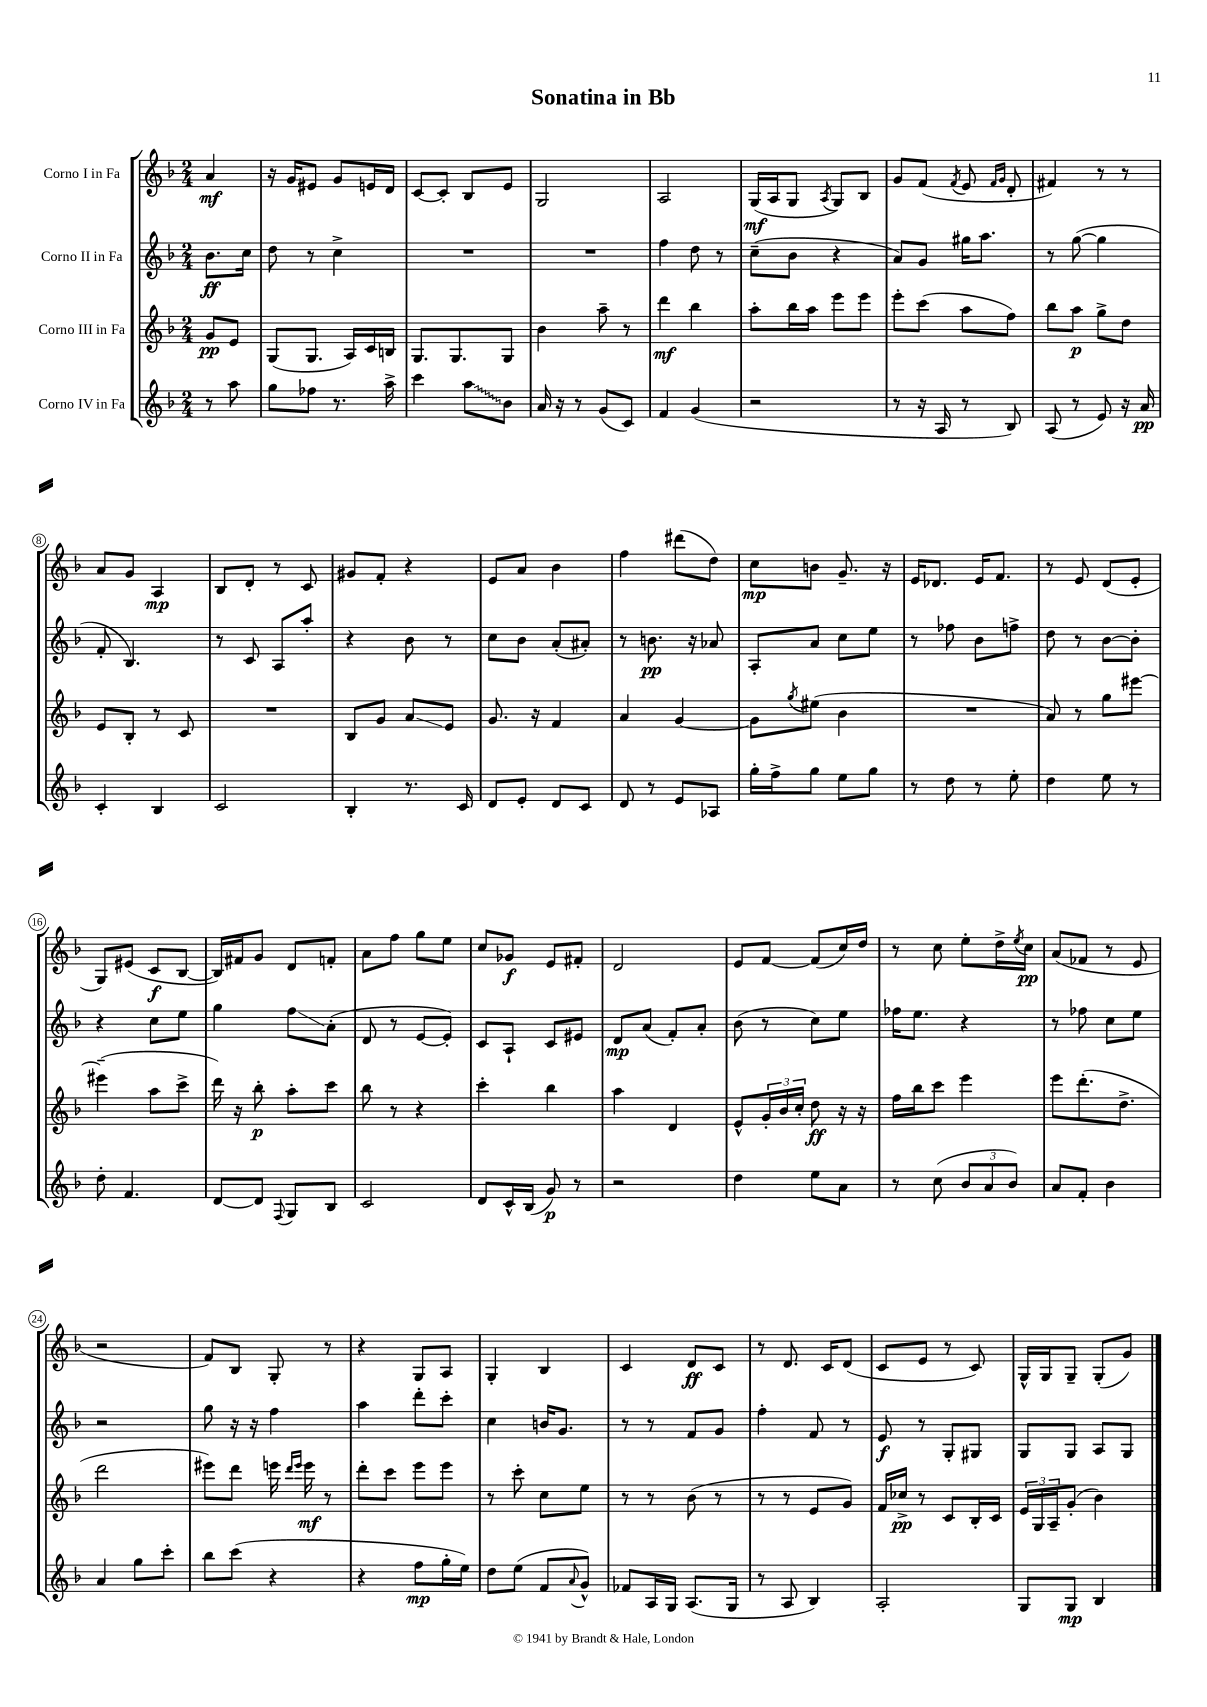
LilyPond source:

\header { title = "Sonatina in Bb" }
<<
\new StaffGroup <<
\new Staff = "s0" \with { instrumentName = "Corno I in Fa" } {
    \clef treble \key f \major \numericTimeSignature \time 2/4 \partial 4
    a'4\mf |
    r16 g'16 eis'8 g'8 e'16 d'16 |
    c'8~ c'8-. bes8 e'8 |
    g2 |
    a2 |
    g16\mf( a16 g8 \acciaccatura { a8 } g8) bes8 |
    g'8 f'8( \acciaccatura { f'8 } e'8 \grace { f'16 g'16 } d'8-. |
    fis'4) r8 r8 |
    a'8 g'8 a4\mp |
    bes8 d'8-. r8 c'8 |
    gis'8 f'8-. r4 |
    e'8 a'8 bes'4 |
    f''4 dis'''8( d''8) |
    c''8\mp b'8 g'8.-- r16 |
    e'16 des'8. e'16 f'8. |
    r8 e'8 d'8( e'8-. |
    g8) eis'8( c'8\f bes8~ |
    bes16) fis'16 g'8 d'8 f'8-. |
    a'8 f''8 g''8 e''8 |
    c''8 ges'8\f e'8 fis'8-. |
    d'2 |
    e'8 f'8~ f'8( c''16) d''16 |
    r8 c''8 e''8-. d''16-> \acciaccatura { e''8 } c''16\pp |
    a'8( fes'8 r8 e'8 |
    r2 |
    f'8) bes8 g8-. r8 |
    r4 g8 a8 |
    g4-. bes4 |
    c'4 d'8\ff c'8 |
    r8 d'8. c'16 d'8( |
    c'8 e'8 r8 c'8) |
    g16-^ g16 g8-- g8-.( g'8) \bar "|." |
}
\new Staff = "s1" \with { instrumentName = "Corno II in Fa" } {
    \clef treble \key f \major \numericTimeSignature \time 2/4 \partial 4
    bes'8.\ff c''16 |
    d''8 r8 c''4-> |
    R2 |
    R2 |
    f''4 d''8 r8 |
    c''8--( bes'8 r4 |
    a'8) g'8 gis''16 a''8. |
    r8 g''8~( g''4 |
    f'8-. bes4.) |
    r8 c'8 a8 a''8-. |
    r4 bes'8 r8 |
    c''8 bes'8 a'8-.( ais'8-.) |
    r8 b'8.\pp r16 aes'8 |
    a8-. a'8 c''8 e''8 |
    r8 fes''8 bes'8 f''8-> |
    d''8 r8 bes'8~ bes'8-. |
    r4 c''8 e''8 |
    g''4 f''8\glissando a'8-.( |
    d'8 r8 e'8~ e'8-.) |
    c'8 a8-! c'8 eis'8 |
    d'8\mp a'8( f'8-.) a'8-. |
    bes'8( r8 c''8) e''8 |
    fes''16 e''8. r4 |
    r8 fes''8 c''8 e''8 |
    r2 |
    g''8 r16 r16 f''4 |
    a''4 d'''8-. c'''8-. |
    c''4 b'16 g'8. |
    r8 r8 f'8 g'8 |
    f''4-. f'8 r8 |
    e'8\f r8 g8-. gis8 |
    g8 g8 a8 g8 \bar "|." |
}
\new Staff = "s2" \with { instrumentName = "Corno III in Fa" } {
    \clef treble \key f \major \numericTimeSignature \time 2/4 \partial 4
    g'8\pp e'8 |
    g8( g8. a16) c'16 b16 |
    g8. g8. g8 |
    bes'4 a''8-- r8 |
    d'''4\mf bes''4 |
    a''8-. bes''16 a''16 e'''8 e'''8 |
    e'''8-. c'''8( a''8 f''8) |
    bes''8 a''8\p g''8-> d''8 |
    e'8 bes8-. r8 c'8 |
    R2 |
    bes8 g'8 a'8\glissando e'8 |
    g'8. r16 f'4 |
    a'4 g'4~ |
    g'8 \acciaccatura { g''8 } eis''8( bes'4 |
    R2 |
    a'8) r8 g''8 eis'''8~ |
    eis'''4--( a''8 c'''8-> |
    d'''16) r16 bes''8-.\p a''8-. c'''8 |
    bes''8 r8 r4 |
    c'''4-. bes''4 |
    a''4 d'4 |
    e'8-^ \tuplet 3/2 { g'16-. bes'16 c''16-. } d''8\ff r16 r16 |
    f''16 bes''16 c'''8 e'''4 |
    e'''8 d'''8.-.( d''8.-> |
    d'''2 |
    eis'''8) d'''8 e'''16 \grace { d'''16 e'''16 } e'''16\mf r8 |
    d'''8-. c'''8 e'''8 e'''8 |
    r8 c'''8-. c''8 e''8 |
    r8 r8 bes'8( r8 |
    r8 r8 e'8 g'8) |
    f'16 ces''16->\pp r8 c'8 bes16-. c'16 |
    \tuplet 3/2 { e'16 g16 a16-- } g'8-.( bes'4) \bar "|." |
}
\new Staff = "s3" \with { instrumentName = "Corno IV in Fa" } {
    \clef treble \key f \major \numericTimeSignature \time 2/4 \partial 4
    r8 a''8 |
    g''8 fes''8 r8. a''16-> |
    c'''4 \once \override Glissando.style = #'zigzag a''8\glissando bes'8 |
    a'16 r16 r8 g'8( c'8) |
    f'4 g'4( |
    r2 |
    r8 r16 a16 r8 bes8) |
    a8( r8 e'8) r16 a'16\pp |
    c'4-. bes4 |
    c'2 |
    bes4-. r8. c'16 |
    d'8 e'8-. d'8 c'8 |
    d'8 r8 e'8 aes8 |
    g''16-. f''16-> g''8 e''8 g''8 |
    r8 d''8 r8 e''8-. |
    d''4 e''8 r8 |
    d''8-. f'4. |
    d'8~ d'8 \appoggiatura { f8 } g8 bes8 |
    c'2 |
    d'8 c'16-^ bes16( g'8\p) r8 |
    r2 |
    d''4 e''8 a'8 |
    r8 c''8( \tuplet 3/2 { bes'8 a'8 bes'8) } |
    a'8 f'8-. bes'4 |
    a'4 g''8 c'''8-. |
    bes''8 c'''8( r4 |
    r4 f''8\mp g''16-. e''16) |
    d''8 e''8( f'8 \appoggiatura { a'8 } g'8-^) |
    fes'8 a16 g16 a8.( g16 |
    r8 a8 bes4) |
    a2-. |
    g8 g8\mp bes4 \bar "|." |
}
>>
>>
\layout { \context { \Score \override BarNumber.stencil = #(make-stencil-circler 0.1 0.3 ly:text-interface::print) } }
